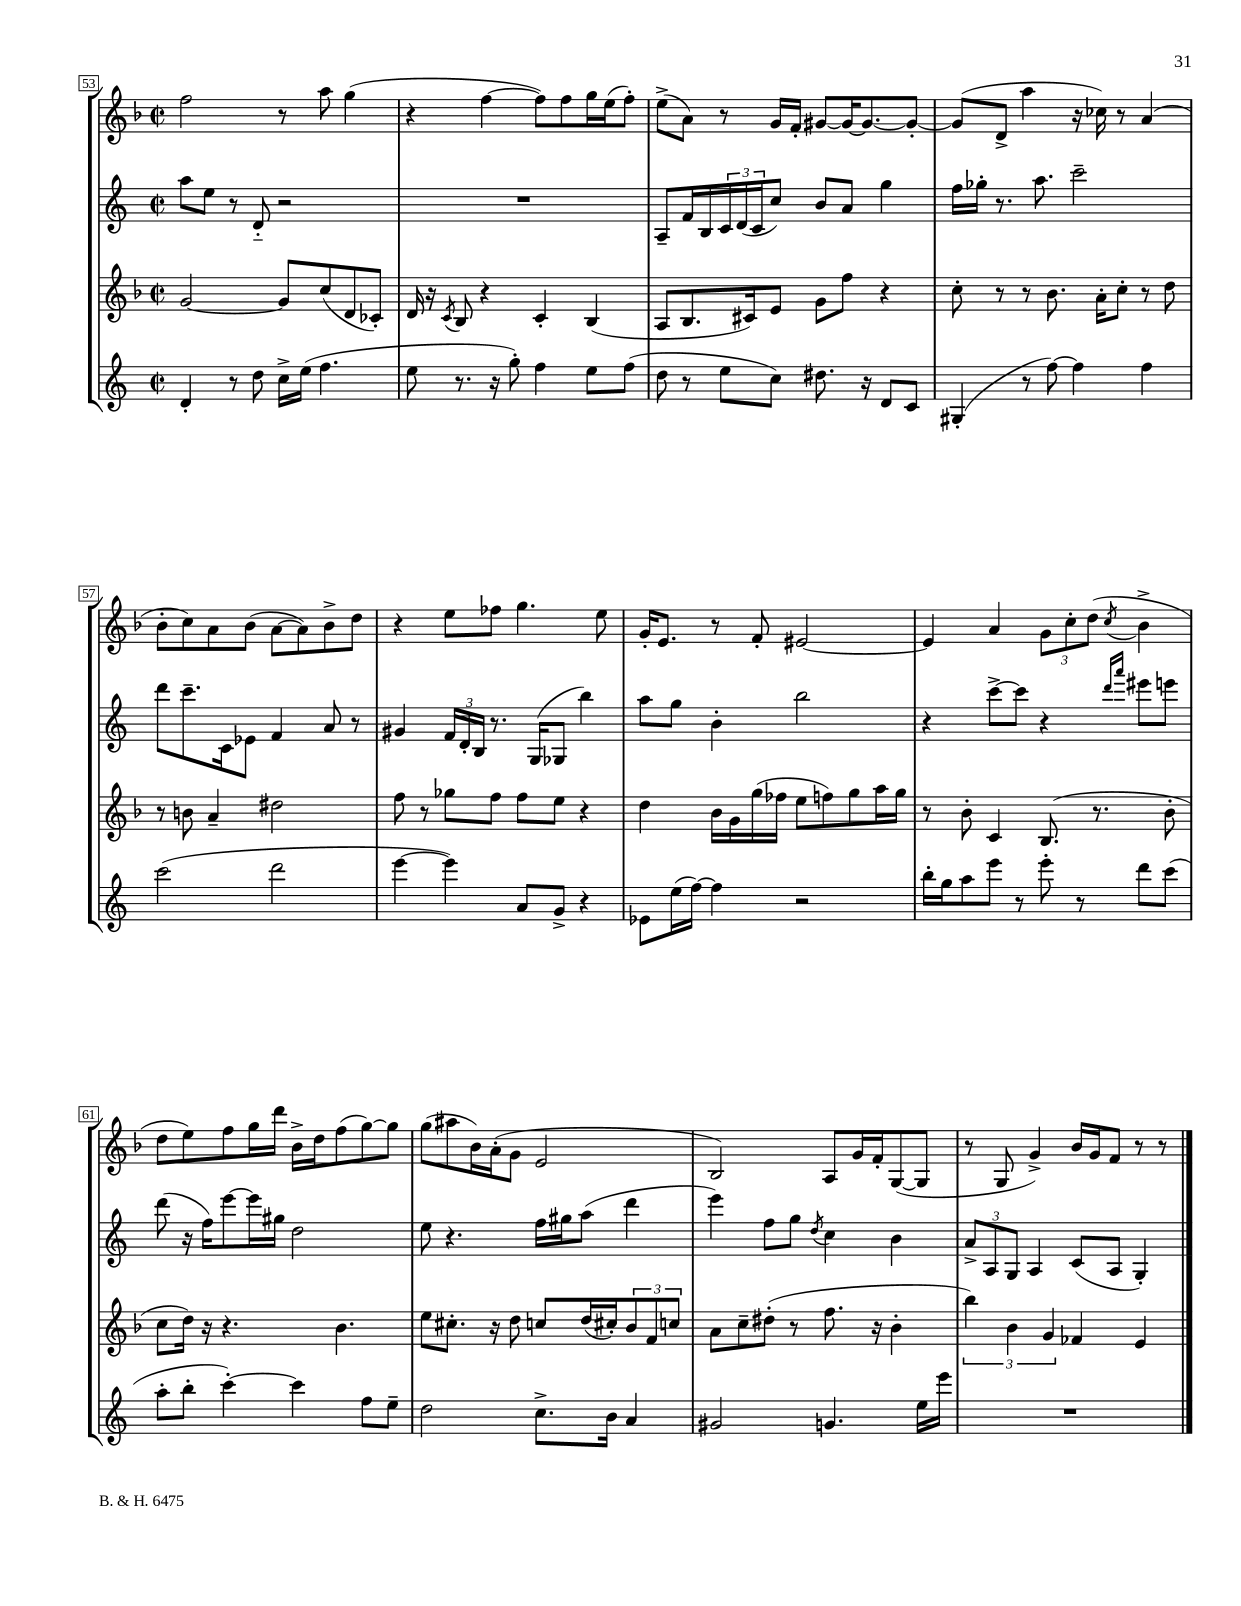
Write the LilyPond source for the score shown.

<<
\new StaffGroup <<
\new Staff = "s0" {
    \clef treble \key f \major \defaultTimeSignature \time 2/2
    f''2 r8 a''8 g''4( |
    r4 f''4~ f''8) f''8 g''16 e''16( f''8-.) |
    e''8->( a'8) r8 g'16 f'16-. gis'8~ gis'16~ gis'8.~ gis'8~-. |
    gis'8( d'8-> a''4 r16 ces''16) r8 a'4( |
    bes'8-. c''8) a'8 bes'8( a'8~ a'8) bes'8-> d''8 |
    r4 e''8 fes''8 g''4. e''8 |
    g'16-. e'8. r8 f'8-. eis'2~ |
    eis'4 a'4 \tuplet 3/2 { g'8 c''8-. d''8( } \acciaccatura { c''8 } bes'4-> |
    d''8 e''8) f''8 g''16 d'''16 bes'16-> d''16 f''8( g''8~) g''8 |
    g''8( ais''8 bes'16) a'16-.( g'8 e'2 |
    bes2) a8 g'16 f'16-. g8~( g8 |
    r8 g8 g'4->) bes'16 g'16 f'8 r8 r8 \bar "|." |
}
\new Staff = "s1" {
    \clef treble \key c \major \defaultTimeSignature \time 2/2
    a''8 e''8 r8 d'8-_ r2 |
    R1 |
    a8-- f'16 b16 \tuplet 3/2 { c'16 d'16( c'16 } c''8) b'8 a'8 g''4 |
    f''16 ges''16-. r8. a''8. c'''2-- |
    d'''8 c'''8.-- c'16 ees'8 f'4 a'8 r8 |
    gis'4 \tuplet 3/2 { f'16 d'16-. b16 } r8. g16( ges8 b''4) |
    a''8 g''8 b'4-. b''2 |
    r4 c'''8~-> c'''8 r4 \grace { d'''16 a'''16 } eis'''8 e'''8 |
    d'''8( r16 f''16) e'''8~ e'''16 gis''16 d''2 |
    e''8 r4. f''16 gis''16 a''8( d'''4 |
    e'''4) f''8 g''8 \acciaccatura { d''8 } c''4 b'4 |
    \tuplet 3/2 { a'8-> a8 g8 } a4 c'8( a8 g4-.) \bar "|." |
}
\new Staff = "s2" {
    \clef treble \key f \major \defaultTimeSignature \time 2/2
    g'2~ g'8 c''8( d'8 ces'8-.) |
    d'16 r16 \acciaccatura { c'8 } bes8 r4 c'4-. bes4( |
    a8 bes8. cis'16) e'8 g'8 f''8 r4 |
    c''8-. r8 r8 bes'8. a'16-. c''8-. r8 d''8 |
    r8 b'8 a'4-- dis''2 |
    f''8 r8 ges''8 f''8 f''8 e''8 r4 |
    d''4 bes'16 g'16 g''16( fes''16 e''8 f''8) g''8 a''16 g''16 |
    r8 bes'8-. c'4 bes8.( r8. bes'8-. |
    c''8 d''16) r16 r4. bes'4. |
    e''8 cis''8.-. r16 d''8 c''8 d''16( cis''16-.) \tuplet 3/2 { bes'8 f'8 c''8 } |
    a'8 c''8-- dis''8-.( r8 f''8. r16 bes'4-. |
    \tuplet 3/2 { bes''4) bes'4 g'4 } fes'4 e'4 \bar "|." |
}
\new Staff = "s3" {
    \clef treble \key c \major \defaultTimeSignature \time 2/2
    d'4-. r8 d''8 c''16-> e''16( f''4. |
    e''8 r8. r16 g''8-.) f''4 e''8 f''8( |
    d''8 r8 e''8 c''8) dis''8. r16 d'8 c'8 |
    gis4-.( r8 f''8~) f''4 f''4 |
    c'''2( d'''2 |
    e'''4~ e'''4) a'8 g'8-> r4 |
    ees'8 e''16( f''16~) f''4 r2 |
    b''16-. g''16 a''8 e'''8 r8 e'''8-. r8 d'''8 c'''8( |
    a''8-. b''8-. c'''4~-.) c'''4 f''8 e''8-- |
    d''2 c''8.-> b'16 a'4 |
    gis'2 g'4. e''16 e'''16 |
    R1 \bar "|." |
}
>>
>>
\layout { \context { \Score currentBarNumber = #53 \override BarNumber.stencil = #(make-stencil-boxer 0.1 0.3 ly:text-interface::print) } }
